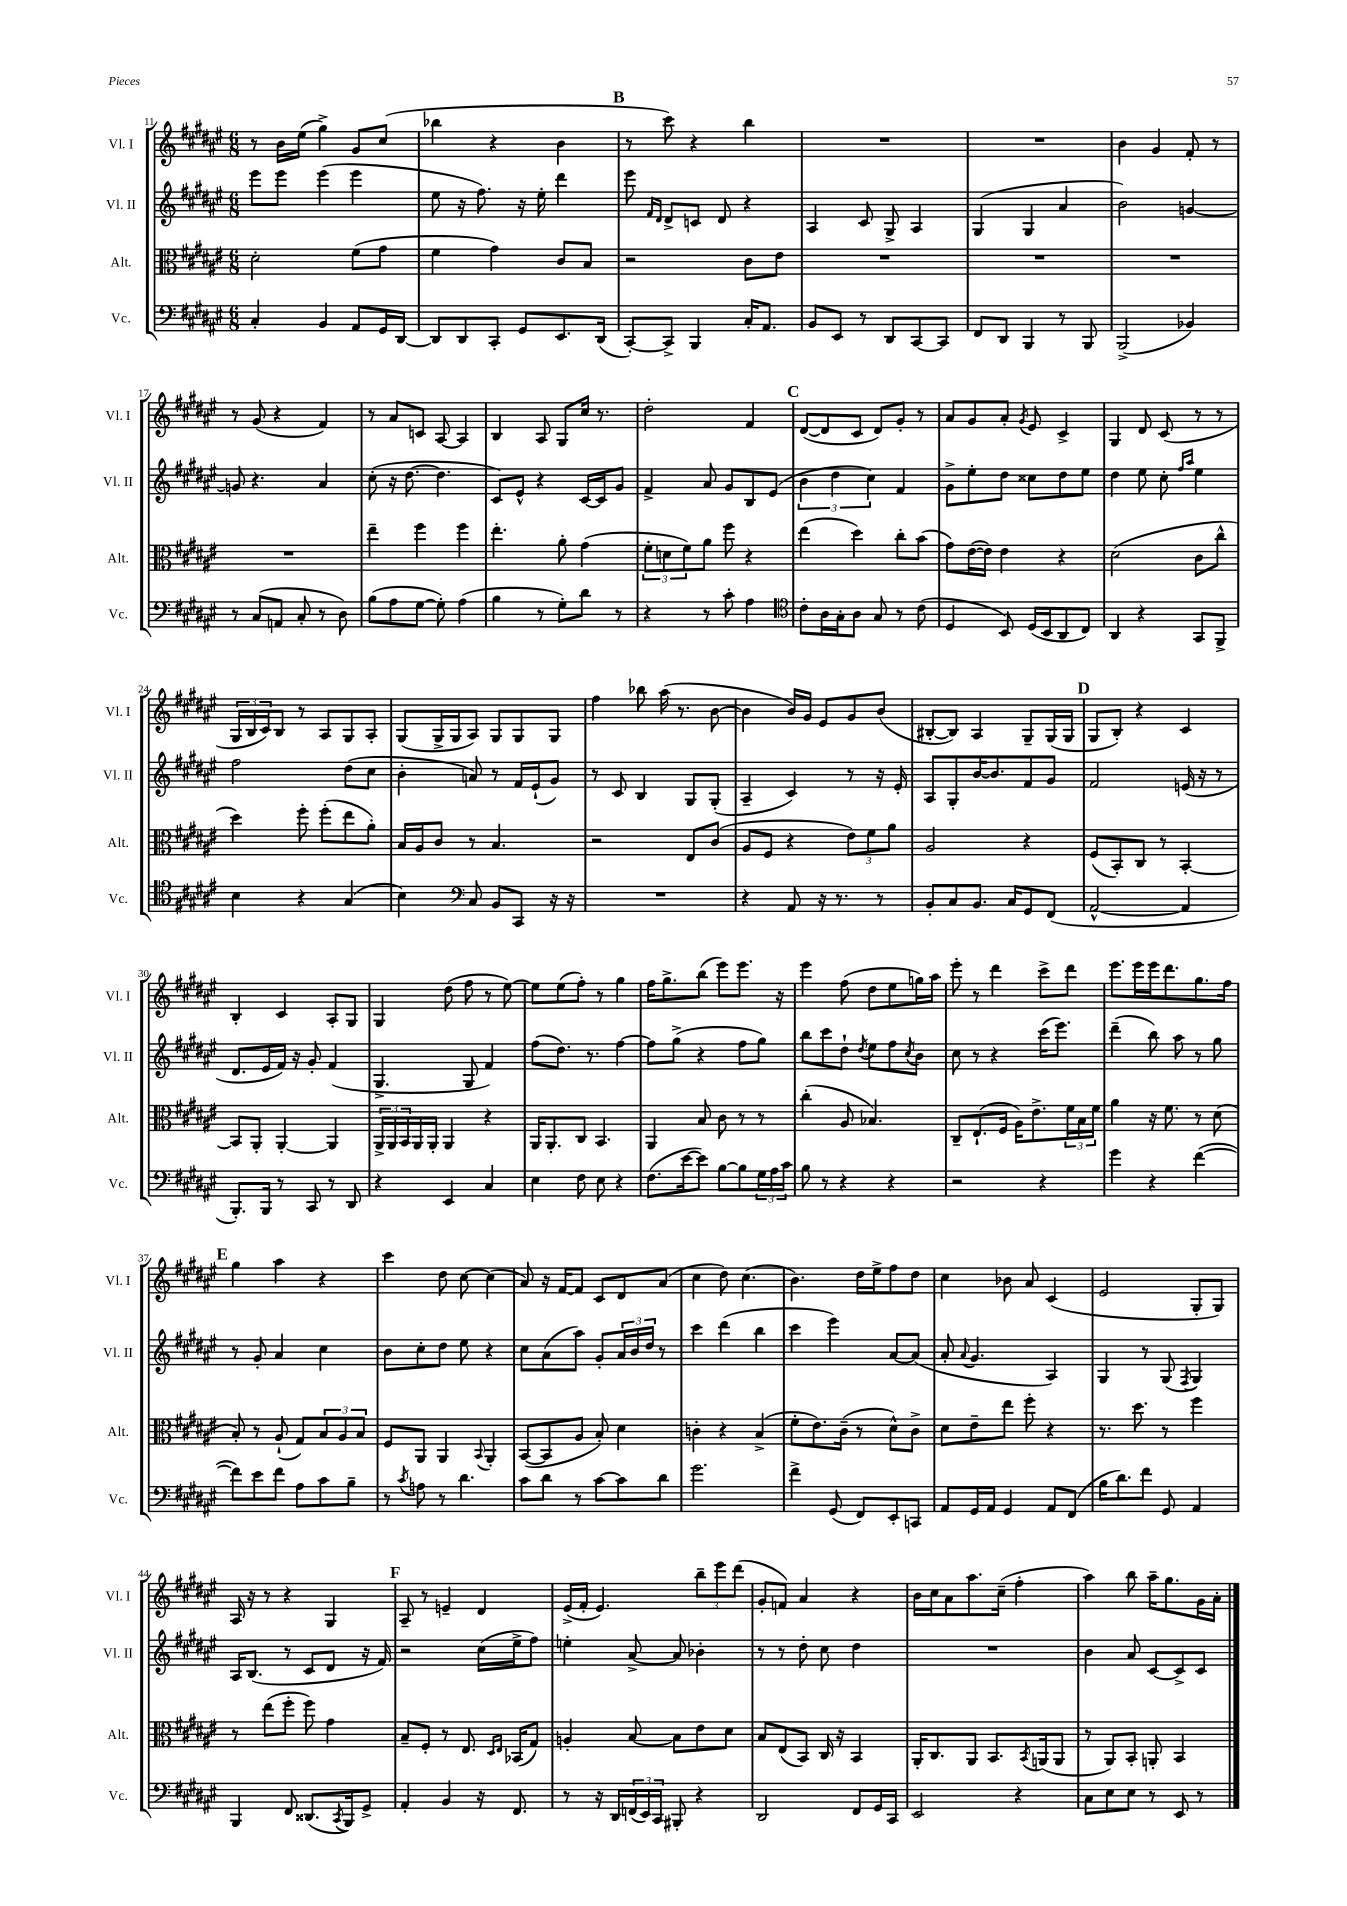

**kern	**kern	**kern	**kern
*part4	*part3	*part2	*part1
*staff4	*staff3	*staff2	*staff1
*I"Vc.	*I"Alt.	*I"Vl. II	*I"Vl. I
*I'Vc.	*I'Alt.	*I'Vl. II	*I'Vl. I
*clefF4	*clefC3	*clefG2	*clefG2
*k[f#c#g#d#a#e#]	*k[f#c#g#d#a#e#]	*k[f#c#g#d#a#e#]	*k[f#c#g#d#a#e#]
*M6/8	*M6/8	*M6/8	*M6/8
=11	=11	=11	=11
4C#'/	2d#'\	8eee#\L	8r
.	.	8eee#\J	16b\LL
.	.	.	(16ee#\JJ
4BB/	.	(4eee#\	4gg#^\)
8AA#/L	(8f#\L	4eee#\	8g#/L
16GG#/L	8g#\J	.	(8cc#/J
[16DD#/JJ	.	.	.
=12	=12	=12	=12
8DD#/L]	4f#\	8ee#\	4bb-X\
8DD#/	.	16r	.
.	.	8.ff#\)	.
8CC#'/J	4g#\)	.	4r
8GG#/L	.	16r	.
.	.	16ee#'\	.
8.EE#/	8c#/L	4ddd#\	4b\
.	8B/J	.	.
(16DD#/Jk	.	.	.
!!LO:REH:place=s1:t=B
=13	=13	=13	=13
[8CC#'/L)	2r	8eee#\	8r
.	.	16qqf#/LL	.
.	.	16qqd#/JJ	.
8CC#^/J]	.	8d#^/L	8ccc#\)
4BBB/	.	8cn/J	4r
.	.	8d#/	.
16C#'/KL	8c#\L	4r	4bb\
8.AA#/J	.	.	.
.	8e#\J	.	.
=14	=14	=14	=14
8BB/L	2.r	4A#/	2.r
8EE#/J	.	.	.
8r	.	8c#/	.
8DD#/L	.	8G#^/	.
[8CC#/	.	4A#/	.
8CC#/J]	.	.	.
=15	=15	=15	=15
8FF#/L	2.r	(4G#/	2.r
8DD#/J	.	.	.
4BBB/	.	4G#/	.
8r	.	4a#/	.
8BBB/	.	.	.
=16	=16	=16	=16
(2BBB^/	2.r	2b\)	4b\
.	.	.	4g#/
4BB-X/)	.	[4gn/	8f#'/
.	.	.	8r
!!LO:LB:g=z
=17	=17	=17	=17
8r	2.r	8gn/]	8r
(8C#/L	.	4.r	(8g#/
8AAn/J	.	.	4r
8C#'/	.	.	.
8r	.	4a#/	4f#/)
8D#\)	.	.	.
=18	=18	=18	=18
(8B\L	4ee#~\	(8cc#'\	8r
8A#\	.	16r	8a#/L
.	.	[8.dd#\	.
[8G#\J	4ff#\	.	8cn/J
8G#'\])	.	4.dd#\]	[8A#/
(4A#\	4ff#\	.	4A#/]
=19	=19	=19	=19
4B\	4.ee#'\	8c#/L)	4B/
.	.	8e#^^/J	.
8r	.	4r	8A#/
8G#'\L)	8a#'\	.	8G#/L
8d#\J	(4g#\	[16c#/LL	16cc#/Jk
.	.	16c#/J]	8.r
8r	.	8g#/J	.
=20	=20	=20	=20
4r	12f#'\L	4f#^/	2dd#'\
.	12dn\	.	.
.	12f#\)	.	.
8r	8a#\J	8a#/	.
8c#'\	8ff#\	8g#/L	.
4A#\	4r	8B/	4f#/
.	.	(8e#/J	.
!!LO:REH:place=s1:t=C
=21	=21	=21	=21
*clefC4	*	*	*
8c#'\L	(4ee#\	6b\	([8d#/L
16A#\L	.	.	8d#/]
.	.	6dd#\	.
16G#'\J	.	.	.
8A#\J	4dd#\)	.	8c#/J
.	.	6cc#\)	.
8G#/	.	.	8d#/L)
8r	8cc#'\L	4f#/	8g#'/J
(8c#\	(8b\J	.	8r
=22	=22	=22	=22
4D#/	8g#\L)	8g#^\L	8a#/L
.	([16e#\L	8ee#'\	8g#/
.	16e#\JJ])	.	.
8BB/)	4e#\	8dd#\J	8a#'/J
.	.	.	8qg#/
(16D#/LL	.	8cc##X\L	8e#/
16BB/J	.	.	.
8AA#/	4r	8dd#\	4c#^/
8C#/J)	.	8ee#\J	.
=23	=23	=23	=23
4AA#/	(2d#\	4dd#\	4G#/
4r	.	8ee#\	8d#/
.	.	8cc#'\	(8c#/
.	.	16qqff#/LL	.
.	.	16qqaa#/JJ	.
8GG#/L	8c#\L	4ee#\	8r
8FF#^/J	8cc#^^\J	.	8r
!!LO:LB:g=z
=24	=24	=24	=24
4B\	4dd#\)	2ff#\	24G#/LL
.	.	.	24B/
.	.	.	24c#/J)
.	.	.	8B/J
4r	8ff#'\	.	8r
.	(8ff#'\L	.	8A#/L
(4G#/	8ee#\	(8dd#\L	8G#/
.	8a#'\J)	8cc#\J	8A#'/J
=25	=25	=25	=25
4B\)	16B/LL	4b'\	(8G#/L
.	16A#/J	.	.
.	8c#/J	.	16G#^/L
.	.	.	16G#/J
*clefF4	*	*	*
8C#/	8r	8an/)	8A#/J)
8BB/L	4.B/	8r	8G#/L
8CC#/J	.	16f#/LL	8G#/
.	.	(16e#`/J	.
16r	.	8g#/J)	8G#/J
16r	.	.	.
=26	=26	=26	=26
2.r	2r	8r	4ff#\
.	.	8c#/	.
.	.	4B/	8bb-X\
.	.	.	(16aa#\
.	.	.	8.r
.	8E#/L	8G#/L	.
.	(8c#/J	(8G#'/J	[8b\
=27	=27	=27	=27
4r	8A#/L	4A#~/	4b\]
.	8F#/J	.	.
8AA#/	4r	4c#/)	16b/LL)
.	.	.	16g#/JJ
16r	.	.	8e#/L
8.r	.	.	.
.	12e#\L)	8r	8g#/
.	12f#\	.	.
8r	.	16r	(8b/J
.	12a#\J	.	.
.	.	16e#'/	.
=28	=28	=28	=28
8BB'/L	2A#/	8A#/L	[8B#X'/L
8C#/	.	8G#'/	8B#/J])
8.BB/J	.	[16b/K	4A#/
.	.	8.b/]	.
16C#/KL	.	.	.
8GG#/	4r	8f#/	8G#~/L
(8FF#/J	.	8g#/J	(16G#/L
.	.	.	16G#/JJ
!!LO:REH:place=s1:t=D
=29	=29	=29	=29
[2AA#^^/	(8F#/L	2f#/	8G#/L
.	8BB'/)	.	8B'/J)
.	8C#/J	.	4r
.	8r	.	.
4AA#/]	[4BB'/	(16en/	4c#/
.	.	16r	.
.	.	8r	.
!!LO:LB:g=z
=30	=30	=30	=30
8.BBB'/L)	8BB/L]	8.d#/L	4B'/
.	8AA#'/J	.	.
16BBB/Jk	.	16e#/L	.
8r	[4AA#'/	16f#/JJ)	4c#/
.	.	16r	.
8CC#/	.	8g#'/	.
8r	4AA#/]	(4f#/	8A#'/L
8DD#/	.	.	8G#/J
=31	=31	=31	=31
4r	24AA#^/LL	4.G#^/	4G#/
.	24AA#/	.	.
.	24BB/	.	.
.	16AA#/	.	.
.	16AA#'/JJ	.	.
4EE#/	4AA#/	.	(8dd#\
.	.	8G#/	8ff#\
4C#/	4r	4f#/)	8r
.	.	.	[8ee#\)
=32	=32	=32	=32
4E#\	16AA#/KL	(8ff#\L	8ee#\L]
.	8.AA#'/	.	.
.	.	8.dd#\J)	(8ee#\
8F#\	8C#/J	.	8ff#'\J)
.	.	8.r	.
8E#\	4.BB/	.	8r
4r	.	[4ff#\	4gg#\
=33	=33	=33	=33
(8.F#\L	4AA#/	8ff#\L]	16ff#\KL
.	.	.	8.gg#^\
.	.	(8gg#^\J	.
[16e#\k	.	.	.
8e#\J])	8B/	4r	(8bb\J
[8B\L	8c#\	.	8eee#\L)
8B\]	8r	8ff#\L	8.eee#\J
24G#\L	8r	8gg#\J)	.
24A#\	.	.	.
.	.	.	16r
24c#\JJ	.	.	.
=34	=34	=34	=34
8B\	(4cc#'\	8bb\L	4eee#\
8r	.	8ccc#\	.
4r	8A#/	8dd#`\J	(8ff#\
.	.	8qdd#/	.
.	4.B-X/)	8ee#\L	8dd#\L
4r	.	8ff#\	8ee#\
.	.	8qcc#/	.
.	.	8b\J	16ggn\L)
.	.	.	16aa#\JJ
=35	=35	=35	=35
2r	8C#~/L	8cc#\	8eee#'\
.	(8.E#`/	8r	8r
.	.	4r	4ddd#\
.	16F#/Jk	.	.
.	16A#\KL)	.	.
.	8.e#^\	.	.
4r	.	(16ccc#\KL	8ccc#^\L
.	.	8.eee#\J)	.
.	24f#\L	.	8ddd#\J
.	24B\	.	.
.	24f#\JJ	.	.
=36	=36	=36	=36
4g#\	4a#\	(4ddd#~\	8.eee#\L
.	.	.	16eee#\L
4r	16r	8bb\)	16eee#\J
.	8.f#\	.	8.ddd#\
.	.	8aa#\	.
([4f#\	8r	8r	8.gg#\
.	(8d#\	8gg#\	.
.	.	.	16ff#\Jk
!!LO:LB:g=z
!!LO:REH:place=s1:t=E
=37	=37	=37	=37
8f#\L])	8B'/)	8r	4gg#\
8e#\	8r	8g#'/	.
8f#\J	(8A#`/	4a#/	4aa#\
8A#\L	8G#/L)	.	.
8c#\	12B/	4cc#\	4r
.	12A#/	.	.
8B~\J	.	.	.
.	12B/J	.	.
=38	=38	=38	=38
8r	8F#/L	8b\L	4ccc#\
8qc#/	.	.	.
8An\	8AA#/J	8cc#'\	.
8r	4AA#/	8dd#\J	8dd#\
4.d#\	.	8ee#\	[8cc#\
.	8qqBB/	.	.
.	4AA#'/	4r	(4cc#\]
=39	=39	=39	=39
8c#\L	([8BB/L	8cc#\L	8a#/)
8d#\J	8BB/]	(8a#\	16r
.	.	.	[16f#/KL
8r	8A#/J	8aa#\J)	8f#/J]
[8c#\L	8B'/)	8g#'/L	8c#/L
8c#\]	4d#\	24a#/L	8d#/
.	.	24b/	.
.	.	24dd#/JJ	.
8d#\J	.	8r	(8a#/J
=40	=40	=40	=40
2.g#\	4cn'\	4ccc#\	4cc#\
.	4r	(4ddd#\	8dd#\)
.	.	.	(4.cc#\
.	(4B^/	4bb\	.
=41	=41	=41	=41
4f#^\	8f#'\L	4ccc#\	4.b\)
.	8.e#\)	.	.
(8GG#/	.	4eee#\)	.
.	(16c#~\Jk	.	.
8FF#/L)	8r	.	16dd#\LL
.	.	.	16ee#^\J
8EE#'/	8d#^^\L)	[8a#/L	8ff#\
8CCn/J	8c#^\J	(8a#/J]	8dd#\J
=42	=42	=42	=42
8AA#/L	8d#\L	8a#'/	4cc#\
.	.	8qqa#/	.
16GG#/L	8e#~\	4.g#/	.
16AA#/JJ	.	.	.
4GG#/	8ee#\J	.	8b-X\
.	8ff#'\	.	8a#/
8AA#/L	4r	4A#/)	(4c#/
(8FF#/J	.	.	.
=43	=43	=43	=43
16B\KL	8.r	4G#/	2e#/
8.d#\)	.	.	.
.	8.dd#\	.	.
8f#\J	.	8r	.
8GG#/	8r	(8G#/	.
.	.	8qF#/	.
4AA#/	4ff#\	4G#/)	8G#'/L
.	.	.	8G#/J)
!!LO:LB:g=z
=44	=44	=44	=44
4BBB/	8r	16A#/KL	16A#/
.	.	(8.B/J	16r
.	(8ee#\L	.	8r
8FF#/	8ff#'\J	8r	4r
(8.DD##X/L	8ff#\)	8c#/L	.
.	4g#\	8d#/J	4G#/
8qCC#/	.	.	.
16BBB/k)	.	.	.
8GG#^/J	.	16r	.
.	.	16f#/)	.
!!LO:REH:place=s1:t=F
=45	=45	=45	=45
4AA#'/	8B~/L	2r	8A#~/
.	8F#'/J	.	8r
4BB/	8r	.	4en~/
.	8.E#/	.	.
16r	.	(16cc#\LL	4d#/
.	16qqD#/LL	.	.
.	16qqE#/JJ	.	.
8.FF#/	(16BB-X/KL	16ee#^\J	.
.	8G#/J)	8ff#\J)	.
=46	=46	=46	=46
8r	4An'/	4een'\	(16e#^/LL
.	.	.	16f#'/JJ
16r	.	.	4.e#/)
16DD#/LL	.	.	.
(24FFn/	[8B/	[8a#^/	.
24EE#/)	.	.	.
24CC#/JJ	.	.	.
8BBB#X'/	8B\L]	8a#/]	.
4r	8e#\	4b-X'\	12bb~\L
.	.	.	12eee#\
.	8d#\J	.	.
.	.	.	(12ddd#\J
=47	=47	=47	=47
2DD#/	8B/L	8r	8g#'/L
.	(8E#/	8r	8fn/J)
.	8BB/J)	8dd#'\	4a#/
.	16C#/	8cc#\	.
.	16r	.	.
8FF#/L	4BB/	4dd#\	4r
16GG#/L	.	.	.
16CC#/JJ	.	.	.
=48	=48	=48	=48
2EE#/	16AA#'/KL	2.r	16b\LL
.	8.C#/	.	16cc#\J
.	.	.	8a#\
.	8AA#/J	.	8.aa#\
.	8.BB/L	.	.
.	.	.	(16cc#~\Jk
4r	.	.	4ff#'\
.	8qBB/	.	.
.	(16AAn/k	.	.
.	8AA/J	.	.
=49	=49	=49	=49
8C#\L	8r	4b\	4aa#\)
8E#\	8AA#/L)	.	.
8E#\J	8BB'/J	8a#/	8bb\
8r	8AAn'/	[8c#/L	16aa#~\KL
.	.	.	8.gg#\
8EE#/	4BB/	8c#^/]	.
8r	.	8c#/J	16g#\L
.	.	.	16a#'\JJ
==	==	==	==
*-	*-	*-	*-
